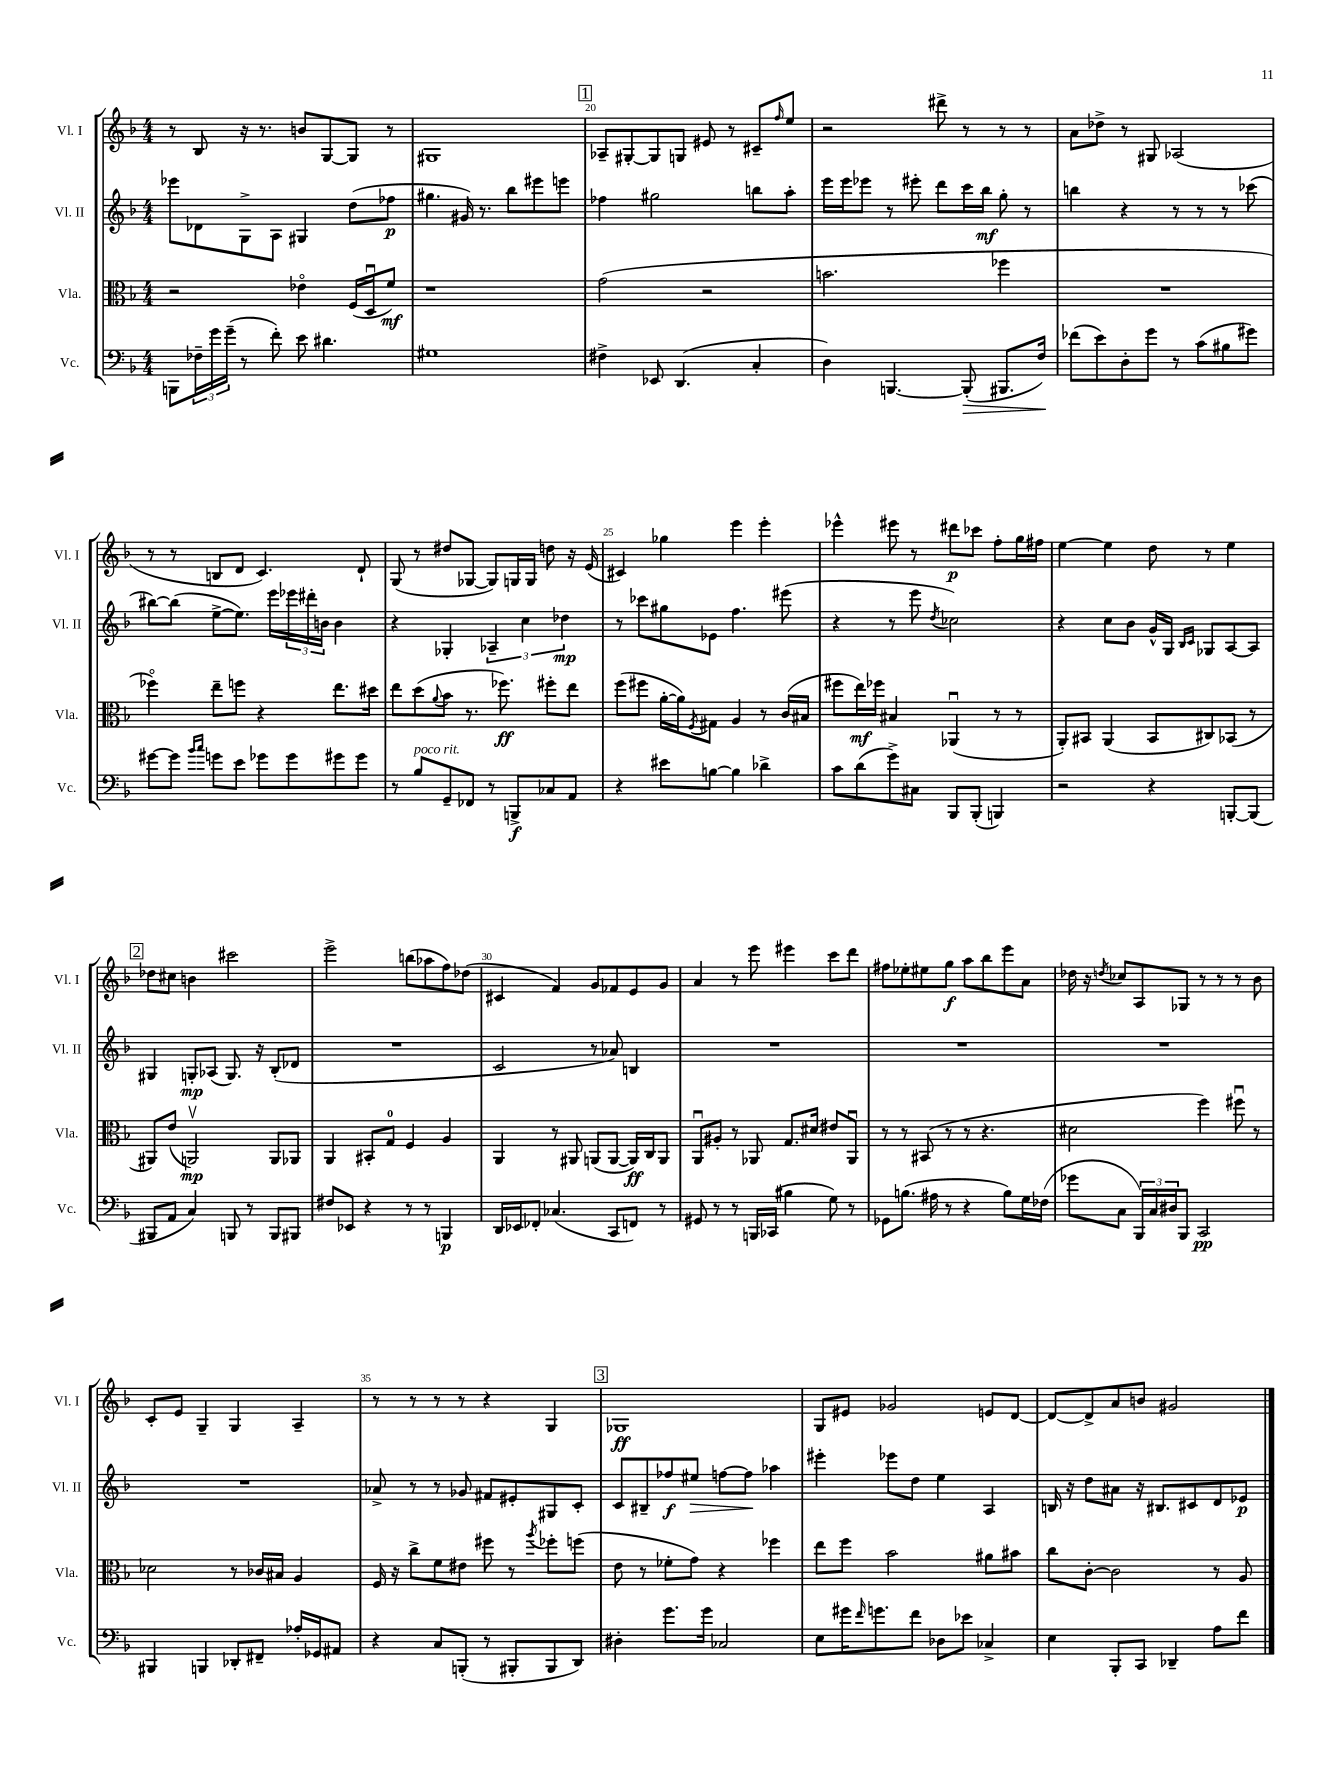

**kern	**kern	**kern	**kern
*staff4	*staff3	*staff2	*staff1
*clefF4	*clefC3	*clefG2	*clefG2
*k[b-]	*k[b-]	*k[b-]	*k[b-]
*M4/4	*M4/4	*M4/4	*M4/4
8BBB	2r	8eee-	8r
24F-~	.	8d-	8B-
24g	.	.	.
(24g~	.	.	.
8r	.	8G^	16r
.	.	.	8.r
8f')	.	8A	.
8e	4e-o	4G#	8b
4.d#	.	.	[8G
.	(16F	(8dd	8G]
.	16Du	.	.
.	8f)	8ff-	8r
=	=	=	=
1G#	1r	4.gg#	1G#
.	.	16g#)	.
.	.	8.r	.
.	.	8bb-	.
.	.	8eee#	.
.	.	8eee	.
=	=	=	=
4F#^	(2g	4ff-	8A-~
.	.	.	[8G#'
8EE-	.	2gg#	8G#]
(4.DD	.	.	8G
.	2r	.	8e#
.	.	.	8r
4C'	.	8bb	8c#~
.	.	.	16qqff
.	.	8aa'	8ee
=	=	=	=
4D)	2.b	16eee	2r
.	.	16eee	.
.	.	8eee-	.
[4.BBB	.	8r	.
.	.	8eee#'	.
.	.	8ddd	8ddd#^
(8BBB']	.	16ccc	8r
.	.	16bb-	.
8.BBB#	4ff-	8gg'	8r
.	.	8r	8r
16F)	.	.	.
=	=	=	=
(8f-	1r	4bb	8a
8e)	.	.	8dd-^
8D'	.	4r	8r
8g	.	.	8G#
8r	.	8r	(2A-
(8c	.	8r	.
8B#	.	8r	.
8g#)	.	(8ccc-	.
=	=	=	=
[8g#	4ff-o)	[8bb#)	8r
8g#]	.	(8bb#]	8r
16qqb-	.	.	.
16qqcc	.	.	.
8g	8ee~	[8ee^	8B
8e	8ff	8.ee])	8d
8g-	4r	.	4.c)
.	.	16eee	.
8g-	.	24eee-	.
.	.	24ddd#'	.
.	.	24b	.
8g#	8.ee	4b	.
8g#	.	.	8d`
.	16dd#	.	.
=	=	=	=
8r	8ee	4r	(8G
8B-	(8dd	.	8r
.	8qqa	.	.
8GG~	8b-	4G-'	8dd#
8FF-	8.r	.	[8G-
8r	.	6A-~	8G-])
.	8.ff-)	.	.
8BBB^	.	.	16G
.	.	6cc	.
.	.	.	16G
8C-	8ff#'	.	8dd
.	.	6dd-	.
8AA	8ee	.	16r
.	.	.	(16e
=	=	=	=
4r	(8ff	8r	4c#)
.	8ff#	8ccc-	.
8e#	[16a'	8gg#	4gg-
.	16a])	.	.
.	8qF	.	.
[8B	8G#	8e-	.
4B]	4A	4.ff	4eee
4d-^	8r	.	4eee'
.	(16c	(8eee#	.
.	16B#	.	.
=	=	=	=
8c	8ff#	4r	4eee-^^
(8d	16ee)	.	.
.	16ff-	.	.
8g^)	4B#	8r	8eee#
8C#	.	8eee	8r
.	.	8qdd	.
8BBB-	(4AA-u	2cc-)	8ddd#
(8BBB-'	.	.	8ccc-
4BBB)	8r	.	8ff'
.	8r	.	16gg
.	.	.	16ff#
=	=	=	=
2r	8AA')	4r	[4ee
.	8BB#	.	.
.	(4AA	8cc	4ee]
.	.	8b-	.
4r	8BB#	16g^^	8dd
.	.	16G	.
.	.	16qqB-	.
.	.	16qqc	.
.	8C#)	8G-	8r
[8BBB'	(8BB-	[8A	4ee
(8BBB]	8r	8A]	.
=	=	=	=
8BBB#	8AA#)	4G#	8dd-
8AA	(8e	.	8cc#
4C)	2AAv)	8G'	4b
.	.	(8A-	.
8BBB	.	8.G)	2ccc#
8r	.	.	.
.	.	16r	.
8BBB	8AA	(8B-'	.
8BBB#	8AA-	8d-	.
=	=	=	=
8F#	4AA	1r	2eee^
8EE-	.	.	.
4r	8BB#'	.	.
.	8G	.	.
8r	4F	.	(8bb
8r	.	.	8aa-
4BBB	4A	.	8ff)
.	.	.	(8dd-
=	=	=	=
16DD	4AA	2c	4c#
16EE-	.	.	.
8FF-'	.	.	.
(4.C-	8r	.	4f)
.	8AA#	.	.
.	(8AA	8r	8g
8CC	[8AA	8a-)	8f-
8FF)	16AA])	4B	8e
.	16C	.	.
8r	8AA	.	8g
=	=	=	=
8GG#	8AAu	1r	4a
8r	8A#'	.	.
8r	8r	.	8r
16BBB	8AA-	.	8eee
(16CC-	.	.	.
4B#	8.G	.	4eee#
.	16d#	.	.
8G)	8e#	.	8ccc
8r	8AA-u	.	8ddd
=	=	=	=
8GG-	8r	1r	8ff#
(8.B	8r	.	8ee-'
.	(8BB#	.	8ee#
16A#	.	.	.
8r	8r	.	8gg
4r	8r	.	8aa
.	4.r	.	8bb-
8B)	.	.	8eee
16G	.	.	8a
(16F-	.	.	.
=	=	=	=
8g-	2d#	1r	16dd-
.	.	.	16r
.	.	.	8qdd
8C	.	.	8cc-
24BBB-)	.	.	8A
24C	.	.	.
24D#	.	.	.
8BBB-	.	.	8G-
2CC	4ff)	.	8r
.	.	.	8r
.	8ff#u	.	8r
.	8r	.	8b-
=	=	=	=
4BBB#	2d-	1r	8c'
.	.	.	8e
4BBB	.	.	4G~
8DD-'	8r	.	4G
8FF#~	16c-	.	.
.	16B#	.	.
16A-'	4A	.	4A~
16GG-	.	.	.
8AA#	.	.	.
=	=	=	=
4r	16F	8a-^	8r
.	16r	.	.
.	8cc^	8r	8r
8C	8f	8r	8r
(8BBB'	8e#	8g-	8r
8r	8ff#	8f#	4r
8BBB#'	8r	8e#'	.
.	8qaa	.	.
8BBB#	8ff-'	8G#	4G
8DD)	(8ff	8c'	.
=	=	=	=
4D#'	8e	8c	1G-
.	8r	8B#~	.
8.g	8f-'	8ff-	.
.	8g)	8ee#	.
16g	.	.	.
2C-	4r	[8ff	.
.	.	8ff]	.
.	4ff-	4aa-	.
=	=	=	=
8E	8ee	4eee#'	8G
16g#	8ff	.	8e#
16qqf	.	.	.
8.g	.	.	.
.	2b-	8eee-	2g-
8f	.	8dd	.
8D-	.	4ee	.
8e-	.	.	.
4C-^	8a#	4A	8e
.	8b#	.	[8d
=	=	=	=
4E	8cc	16B	8d_
.	.	16r	.
.	[8c'	8dd	8d^]
8BBB-'	2c]	8a#	8a
8CC	.	16r	8b
.	.	8.B#	.
4DD-~	.	.	2g#
.	.	8c#	.
8A	8r	8d	.
8f	8A	8e-	.
==	==	==	==
*-	*-	*-	*-
